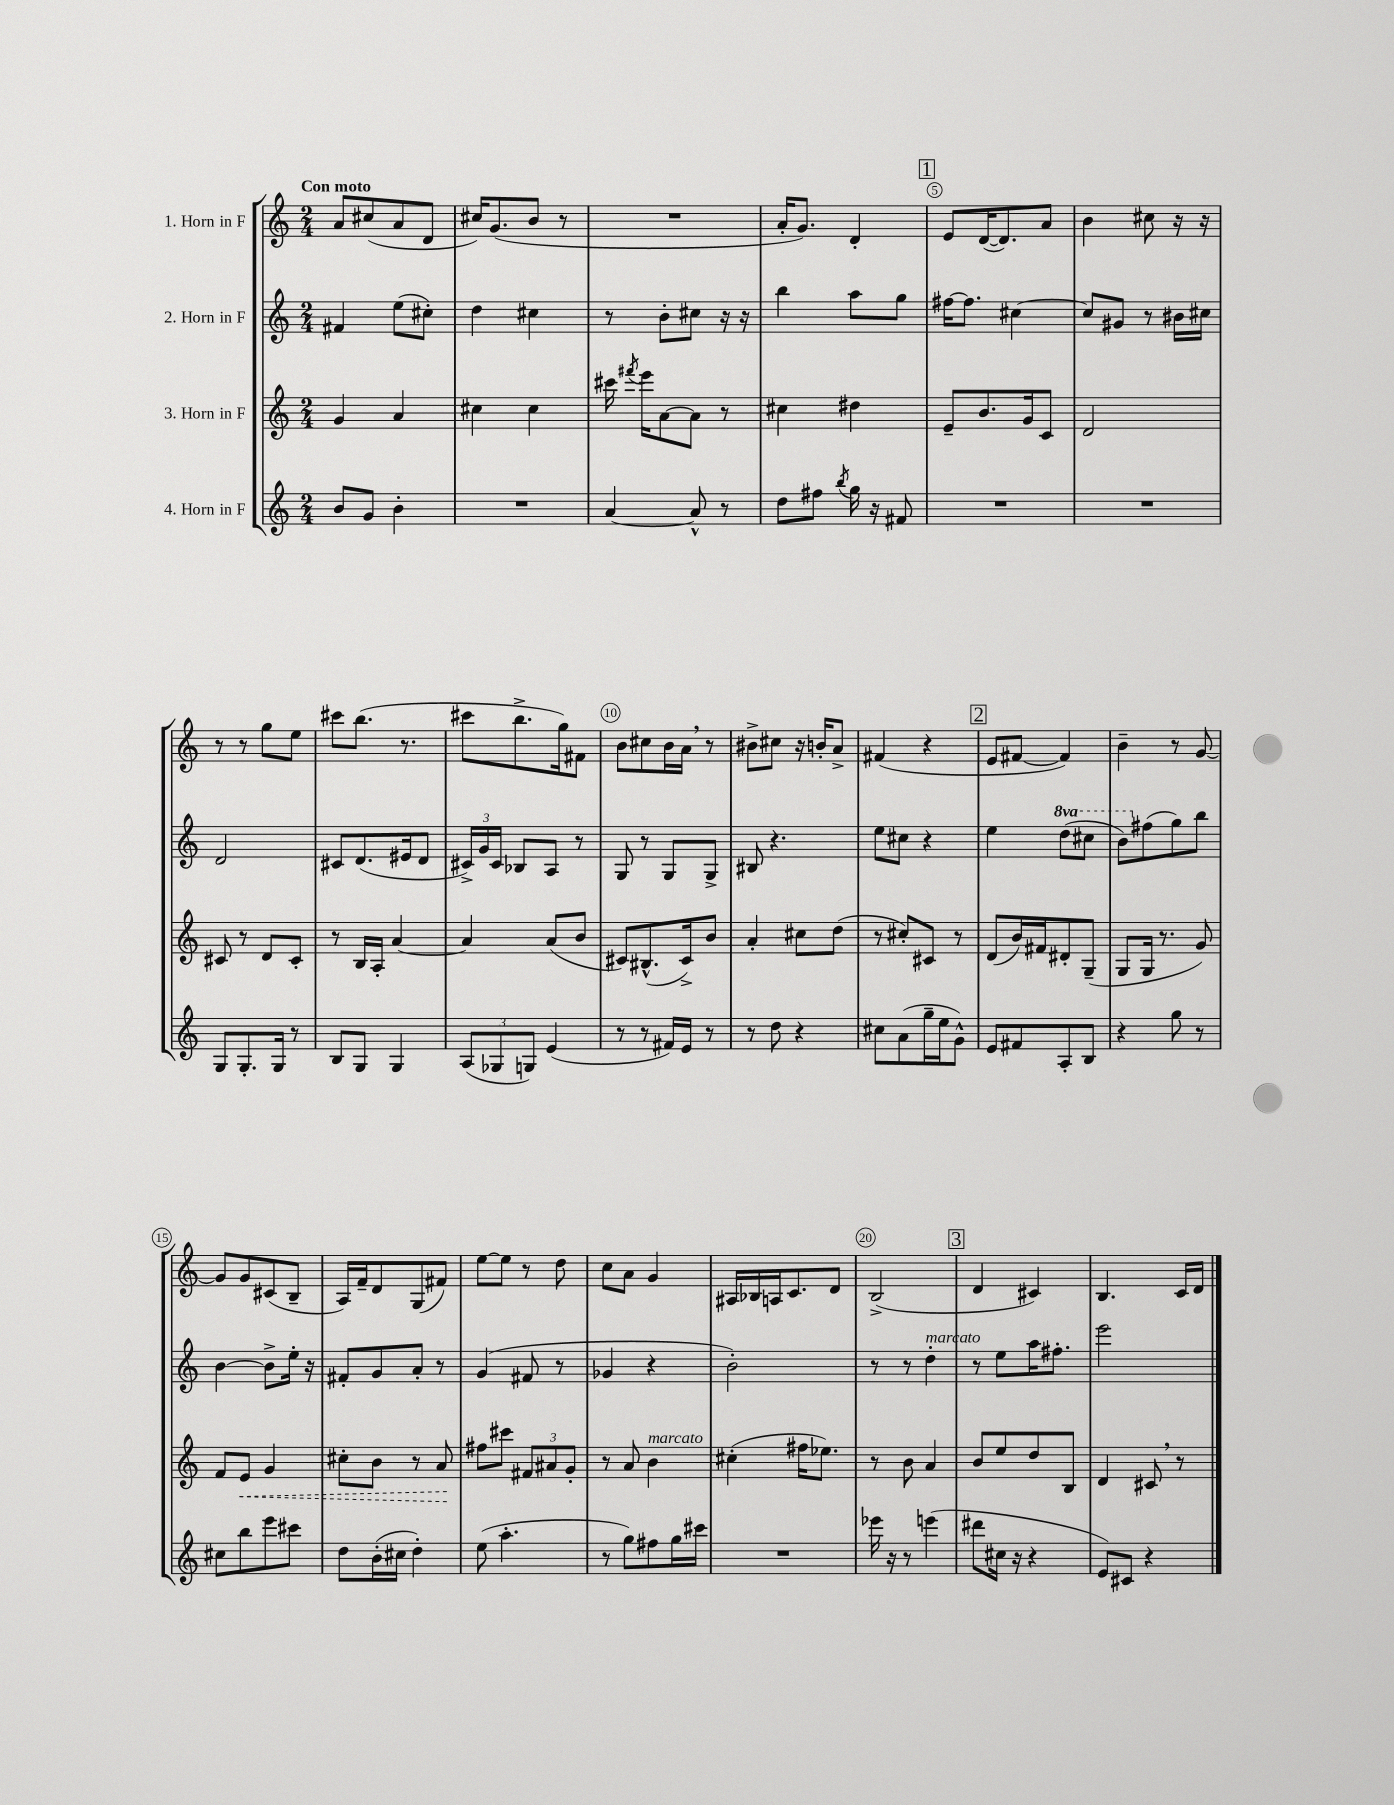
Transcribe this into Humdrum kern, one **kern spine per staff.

**kern	**kern	**kern	**kern
*staff4	*staff3	*staff2	*staff1
*clefG2	*clefG2	*clefG2	*clefG2
*k[]	*k[]	*k[]	*k[]
*M2/4	*M2/4	*M2/4	*M2/4
8b/L	4g/	4f#/	8a/L
8g/J	.	.	(8cc#/
4b'\	4a/	(8ee\L	8a/
.	.	8cc#'\J)	8d/J
=	=	=	=
2r	4cc#\	4dd\	16cc#/LK)
.	.	.	(8.g/
.	4cc#\	4cc#\	8b/J
.	.	.	8r
=	=	=	=
[4a/	16ccc#\	8r	2r
.	8qfff#/	.	.
.	16eee\LK	.	.
.	[8a\	8b'\L	.
8a^^/]	8a\]J	8cc#\J	.
8r	8r	16r	.
.	.	16r	.
=	=	=	=
8dd\L	4cc#\	4bb\	16a'/LK
.	.	.	8.g/J)
8ff#\J	.	.	.
8qbb/	.	.	.
16gg\	4dd#\	8aa\L	4d'/
16r	.	.	.
8f#/	.	8gg\J	.
=	=	=	=
2r	8e~/L	[16ff#\LK	8e/L
.	.	8.ff#\]J	.
.	8.b/	.	([16d/K
.	.	.	8.d/])
.	.	[4cc#\	.
.	16g/k	.	.
.	8c/J	.	8a/J
=	=	=	=
2r	2d/	8cc#/]L	4b\
.	.	8g#/J	.
.	.	8r	8cc#\
.	.	16b#\LL	16r
.	.	16cc#\JJ	16r
=	=	=	=
8G/L	8c#/	2d/	8r
8.G'/	8r	.	8r
.	8d/L	.	8gg\L
16G/Jk	.	.	.
8r	8c#'/J	.	8ee\J
=	=	=	=
8B/L	8r	8c#/L	8ccc#\L
8G/J	16B/LL	(8.d/	(8.bb\J
.	16A'/JJ	.	.
4G/	[4a/	.	.
.	.	16e#/k	8.r
.	.	8d/J	.
=	=	=	=
(12A/L	4a/]	24c#^/LL)	8ccc#\L
.	.	24g/	.
12G-/	.	24c#/JJ	.
.	.	8B-/L	8.bb^\
12G/J)	.	.	.
(4e/	(8a/L	8A/J	.
.	.	.	16gg\k)
.	8b/J	8r	8f#\J
=	=	=	=
8r	8c#/L)	8G/	8b\L
8r	(8.B#^^/	8r	8cc#\
16f#/LL)	.	8G/L	16b\L
16e/JJ	16c#^/k)	.	16a\JJ
8r	8b/J	8G^/J	8r
=	=	=	=
8r	4a'/	8B#/	8b#^\L
8dd\	.	4.r	8cc#\J
4r	8cc#\L	.	16r
.	.	.	16b'/LK
.	(8dd\J	.	8a^/J
=	=	=	=
8cc#\L	8r	8ee\L	(4f#/
(8a\	8cc#'/L)	8cc#\J	.
16gg~\L	8c#/J	4r	4r
16ee\J	.	.	.
8g^^\J)	8r	.	.
=	=	=	=
8e/L	(8d/L	4ee\	8e/L
8f#/	16b/L)	.	[8f#/J
.	16f#/J	.	.
8A'/	8d#'/	(8ddd\L	4f#/])
8B/J	(8G~/J	8ccc#\J	.
=	=	=	=
4r	8G/L	8bb\L)	4b~\
.	16G/Jk	(8ff#\	.
.	8.r	.	.
8gg\	.	8gg\)	8r
8r	8g/)	8bb\J	[8g/
=	=	=	=
8cc#\L	8f/L	[4b\	8g/]L
8bb\	8e/J	.	8g/
8eee\	4g/	8b^\]L	(8c#/
8ccc#\J	.	16ee'\Jk	8B~/J
.	.	16r	.
=	=	=	=
8dd\L	8cc#'\L	8f#'/L	16A/LL)
.	.	.	16f~/J
(16b'\L	8b\J	8g/	8d/
16cc#\JJ	.	.	.
4dd'\)	8r	8a'/J	(8G/
.	8a/	8r	8f#/J)
=	=	=	=
(8ee\	8ff#\L	(4g/	[8ee\L
4.aa'\	8ccc#\J	.	8ee\]J
.	12f#/L	8f#/	8r
.	12a#/	.	.
.	.	8r	8dd\
.	12g'/J	.	.
=	=	=	=
8r	8r	4g-/	8cc\L
8gg\L)	8a/	.	8a\J
8ff#\	4b\	4r	4g/
16gg\L	.	.	.
16ccc#\JJ	.	.	.
=	=	=	=
2r	(4cc#'\	2b'\)	16A#/LL
.	.	.	16B-/
.	.	.	16A/J
.	.	.	8.c/
.	16ff#\LK	.	.
.	8.ee-\J)	.	.
.	.	.	8d/J
=	=	=	=
16eee-\	8r	8r	(2B^/
16r	.	.	.
8r	8b\	8r	.
(4eee\	4a/	4dd'\	.
=	=	=	=
8ddd#\L	8b/L	8r	4d/
16cc#\Jk	8ee/	8ee\L	.
16r	.	.	.
4r	8dd/	16aa\K	4c#/)
.	.	8.ff#'\J	.
.	8B/J	.	.
=	=	=	=
8e/L)	4d/	2eee\	4.B/
8c#/J	.	.	.
4r	8c#/	.	.
.	8r	.	16c/LL
.	.	.	16d/JJ
==	==	==	==
*-	*-	*-	*-
